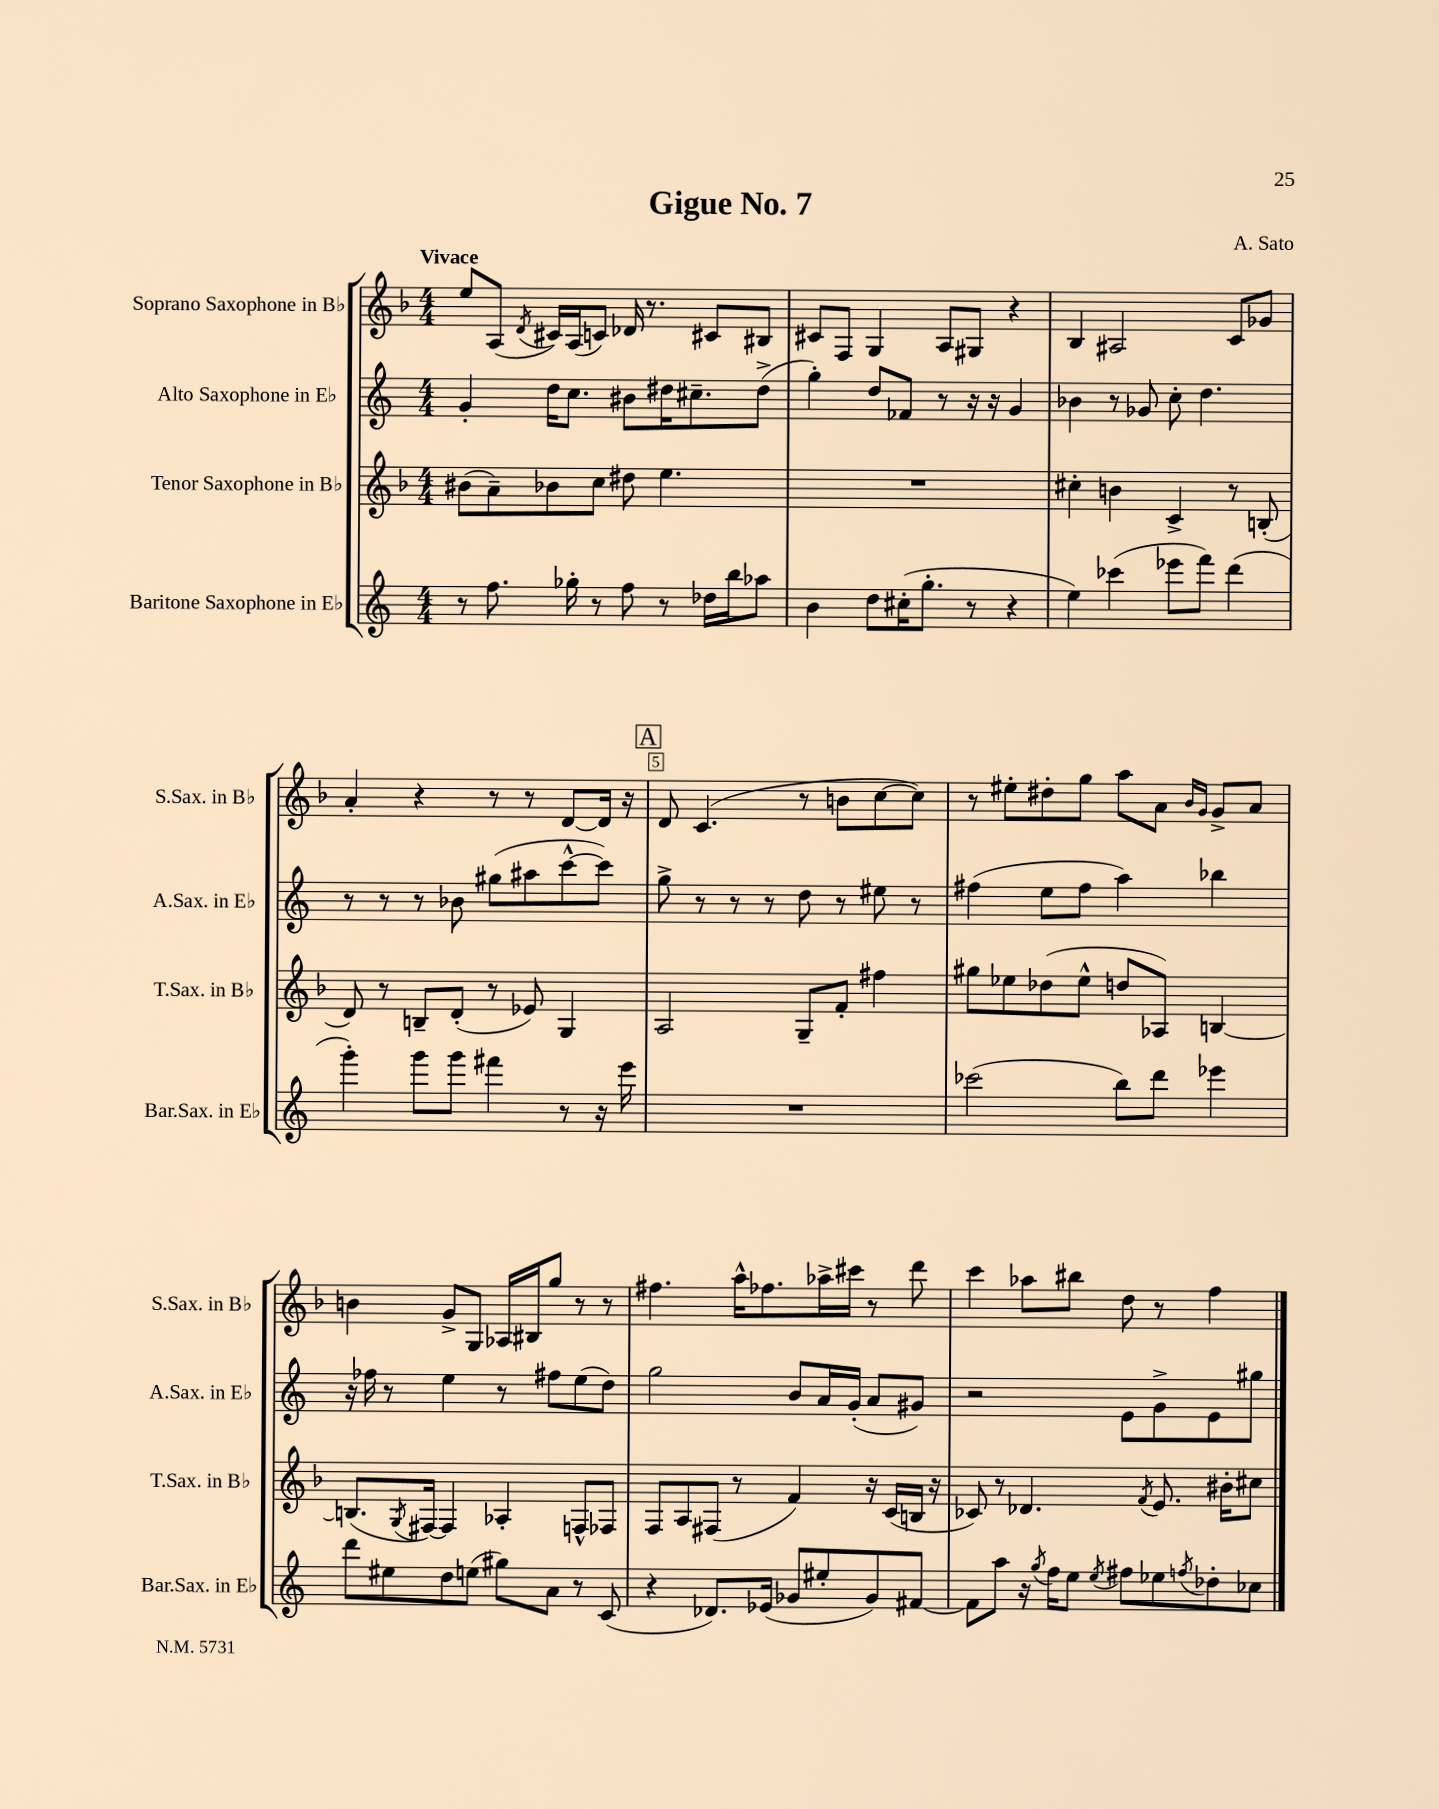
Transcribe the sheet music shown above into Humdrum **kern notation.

**kern	**kern	**kern	**kern
*staff4	*staff3	*staff2	*staff1
*clefG2	*clefG2	*clefG2	*clefG2
*k[]	*k[b-]	*k[]	*k[b-]
*M4/4	*M4/4	*M4/4	*M4/4
8r	(8b#	4g'	8ee
8.ff	8a~)	.	(8A
.	.	.	8qd
.	8b-	16dd	16c#)
16gg-'	.	8.cc	(16A
8r	8cc	.	8c)
8ff	8dd#	8b#	16d-
.	.	.	8.r
8r	4.ee	16dd#	.
.	.	8.cc#~	.
16dd-	.	.	8c#
16bb	.	.	.
8aa-	.	(8dd#^	8B#
=	=	=	=
4b	1r	4gg')	8c#
.	.	.	8F
8dd	.	8dd	4G
(16cc#'	.	8f-	.
8.gg'	.	.	.
.	.	8r	8A
8r	.	16r	8G#
.	.	16r	.
4r	.	4g	4r
=	=	=	=
4ee)	4cc#'	4b-	4B-
(4ccc-	4b	8r	2A#
.	.	8g-	.
8eee-	4c^	8cc'	.
8fff)	.	4.dd	.
(4ddd	8r	.	8c
.	(8B'	.	8g-
=	=	=	=
4ggg')	8d)	8r	4a'
.	8r	8r	.
8ggg	8B~	8r	4r
8ggg	(8d'	8b-	.
4fff#	8r	(8gg#	8r
.	8e-)	8aa#	8r
8r	4G	[8ccc^^	[8d
16r	.	8ccc])	16d]
16eee	.	.	16r
=	=	=	=
1r	2A	8gg^	8d
.	.	8r	(4.c
.	.	8r	.
.	.	8r	.
.	8G~	8dd	8r
.	8f'	8r	8b
.	4ff#	8ee#	[8cc
.	.	8r	8cc])
=	=	=	=
(2ccc-	8gg#	(4ff#	8r
.	8ee-	.	8ee#'
.	(8dd-	8ee	8dd#'
.	8ee-^^	8ff#	8gg
8bb)	8dd	4aa)	8aa
8ddd	8A-)	.	8a
.	.	.	16qqb-
.	.	.	16qqg
4eee-	[4B	4bb-	8g^
.	.	.	8a
=	=	=	=
8ddd	(8.B]	16r	4b
.	.	16ff-	.
8ee#	.	8r	.
.	8qG	.	.
.	[16F#)	.	.
8dd	4F#]	4ee	8g^
(8ee	.	.	8G
8gg#)	4A-'	8r	16A-
.	.	.	16B#
8a	.	8ff#	8gg
8r	8F^^	(8ee	8r
(8c	8F-	8dd)	8r
=	=	=	=
4r	8F	2gg	4.ff#
.	8A	.	.
8.d-)	(8F#	.	.
.	8r	.	16aa^^
(16e-	.	.	8.ff-
8g-	4f)	8b	.
8ee#'	.	16a	16aa-^
.	.	(16g'	16ccc#
8g-)	16r	8a	8r
.	(16c	.	.
[8f#	16B	8g#)	8ddd
.	16r	.	.
=	=	=	=
8f#]	8c-)	2r	4ccc
8aa	8r	.	.
16r	4.d-	.	8aa-
8qgg	.	.	.
16ff	.	.	.
8ee	.	.	8bb#
8qee	.	.	.
8ff#	.	8e	8dd
.	8qf	.	.
8ee-	8.e	8g^	8r
8qff	.	.	.
8dd-'	.	8e	4ff
.	16b#'	.	.
8cc-	8cc#	8gg#	.
==	==	==	==
*-	*-	*-	*-
